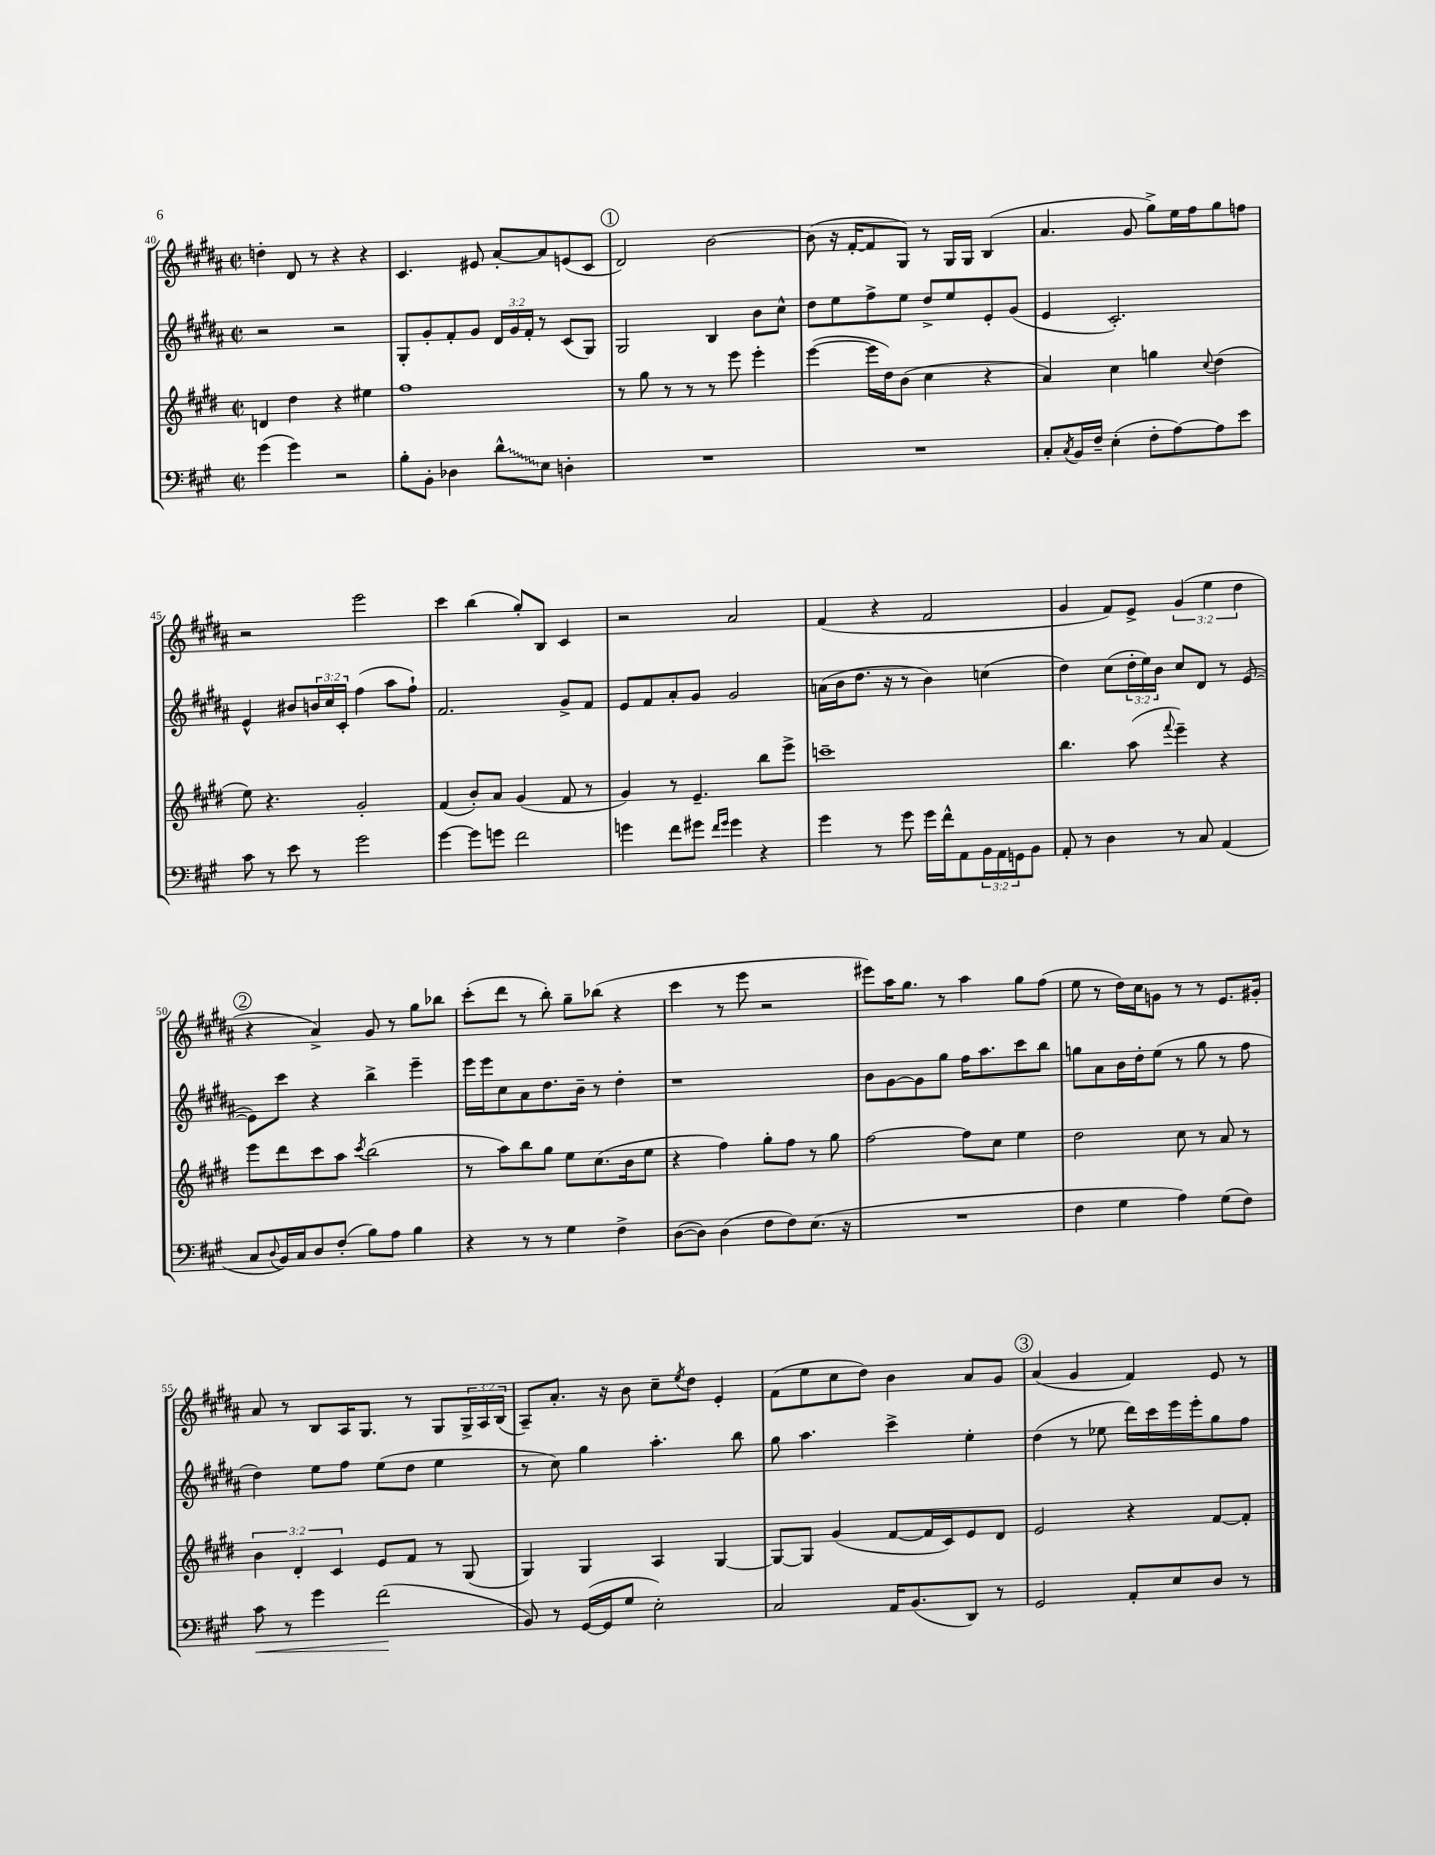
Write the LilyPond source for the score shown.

<<
\new StaffGroup <<
\new Staff = "s0" {
    \clef treble \key b \major \defaultTimeSignature \time 2/2 \override Staff.TupletNumber.text = #tuplet-number::calc-fraction-text
    d''4-. dis'8 r8 r4 r4 |
    cis'4. eis'8 ais'8~-. ais'8 e'8( cis'8 |
    \mark \markup { \circle "1" } dis'2) b'2~ |
    b'8( r16 fis'16~-. fis'8 gis8) r8 gis16 gis16 b4( |
    ais'4. gis'8 gis''8->) e''16 fis''16 gis''8 f''8 |
    r2 e'''2 |
    cis'''4 b''4( gis''8-.) b8 cis'4 |
    r2 ais'2 |
    fis'4( r4 fis'2 |
    gis'4 fis'8) e'8-> \tuplet 3/2 { gis'4( e''4 dis''4 } |
    \mark \markup { \circle "2" } r4 ais'4->) gis'8 r8 gis''8 bes''8 |
    cis'''8-.( dis'''8 r8 b''8-.) gis''8-- bes''8( r4 |
    cis'''4 r8 e'''8 r2 |
    eis'''8) ais''16 gis''8. r8 ais''4 gis''8 fis''8( |
    e''8 r8 dis''16) cis''16 g'8 r8 r8 e'8. gis'16-. |
    ais'8 r8 b8 ais16 gis8. r8 gis8 \tuplet 3/2 { gis16-> ais16 b16( } |
    ais8--) ais'8.-. r16 b'8 cis''8-- \acciaccatura { e''8 } dis''8 e'4-. |
    fis'8( e''8 cis''8 dis''8) b'4 ais'8 gis'8 |
    \mark \markup { \circle "3" } ais'4( gis'4 fis'4) e'8 r8 \bar "|." |
}
\new Staff = "s1" {
    \clef treble \key b \major \defaultTimeSignature \time 2/2 \override Staff.TupletNumber.text = #tuplet-number::calc-fraction-text
    r2 r2 |
    gis8-. gis'8-. fis'8-. gis'8 \tuplet 3/2 { dis'16 gis'16 fis'16-. } r8 cis'8( gis8) |
    \mark \markup { \circle "1" } gis2 b4 b'8 cis''8-^ |
    dis''8 e''8 fis''8-> e''8 dis''8-> e''8 e'8-. gis'8( |
    e'4 cis'2.-.) |
    e'4-^ bis'8 \tuplet 3/2 { b'16 cis''16 cis'16-. } fis''4( ais''8 fis''8-!) |
    fis'2. gis'8-> fis'8 |
    e'8 fis'8 ais'8-. gis'8 gis'2 |
    a'16( b'16 dis''8. r16 r8 b'4) c''4( |
    dis''4) cis''8( \tuplet 3/2 { dis''16-. e''16) b'16 } cis''8 dis'8 r8 e'8~( |
    \mark \markup { \circle "2" } e'8) cis'''8 r4 b''4-> e'''4-- |
    e'''16 e'''16 cis''8 ais'8 dis''8. b'16-- r8 dis''4-. |
    r1 |
    b'8 gis'8~ gis'8 gis''8 fis''16 ais''8. cis'''8 b''8 |
    g''8 ais'8 b'16 dis''16-. e''8( r8 g''8 r8 fis''8 |
    dis''4) e''8 fis''8 e''8( dis''8 e''4 |
    r8 cis''8) gis''4 ais''4.-. b''8 |
    gis''8 ais''4. cis'''4-> e''4-. |
    \mark \markup { \circle "3" } dis''4( r8 ees''8 dis'''16) cis'''16 e'''16 e'''16-. gis''8 fis''8 \bar "|." |
}
\new Staff = "s2" {
    \clef treble \key e \major \defaultTimeSignature \time 2/2 \override Staff.TupletNumber.text = #tuplet-number::calc-fraction-text
    d'4 dis''4 r4 eis''4 |
    fis''1 |
    \mark \markup { \circle "1" } r8 gis''8 r8 r8 r8 e'''8 e'''4-. |
    e'''4~( e'''16 dis''16) b'8( cis''4 r4 |
    a'4) cis''4 g''4 \appoggiatura { cis''8 } dis''4( |
    e''8) r4. gis'2-. |
    fis'4( b'8-.) a'8 gis'4( fis'8 r8 |
    gis'4) r8 e'4.-- b''8 e'''8-> |
    c'''1-- |
    b''4. a''8( \appoggiatura { fis'''8 } e'''4--) r4 |
    \mark \markup { \circle "2" } e'''8 dis'''8 cis'''8 a''8 \acciaccatura { cis'''8 } b''2( |
    r8 a''8) b''8 gis''8 e''8 cis''8.( b'16 e''8 |
    r4 fis''4) gis''8-. fis''8 r8 gis''8 |
    fis''2~ fis''8 cis''8 e''4 |
    dis''2 cis''8 r8 a'8 r8 |
    \tuplet 3/2 { b'4 dis'4-. cis'4 } e'8 fis'8 r8 gis8( |
    gis4) gis4 a4 gis4~ |
    gis8~ gis8 gis'4( fis'8~ fis'16 cis'16) e'8 dis'8 |
    \mark \markup { \circle "3" } e'2 r4 fis'8~ fis'8-. \bar "|." |
}
\new Staff = "s3" {
    \clef bass \key a \major \defaultTimeSignature \time 2/2 \override Staff.TupletNumber.text = #tuplet-number::calc-fraction-text
    gis'4( gis'4) r2 |
    b8-. b,8-. des4 \once \override Glissando.style = #'zigzag d'8-^\glissando e8 d4-. |
    \mark \markup { \circle "1" } R1 |
    R1 |
    cis8-. \acciaccatura { cis8 } b,16 fis16-- e4-.( fis8-. a8~) a8 e'8 |
    cis'8 r8 e'8 r8 gis'2 |
    gis'4~ gis'8 g'8 fis'2 |
    g'4 fis'8 gis'8 \grace { fis'16 gis'16 } gis'4 r4 |
    gis'4 r8 gis'8 gis'16 fis'16-^ a,8 \tuplet 3/2 { b,16 a,16 g,16 } b,8 |
    a,8-. r8 d4 r8 cis8 a,4( |
    \mark \markup { \circle "2" } cis8 \appoggiatura { d8 } b,16) cis16 d8 fis8-.( b8) a8 b4 |
    r4 r8 r8 gis4 fis4-> |
    d8~( d8) d4( fis8 fis8) e8.( r16 |
    R1 |
    fis4 gis4 a4) gis8( fis8) |
    cis'8\< r8 gis'4 fis'2\!( |
    b,8) r8 gis,16~( gis,16 gis8 e2-.) |
    cis2 a,16 b,8.( d,8) r8 |
    \mark \markup { \circle "3" } gis,2 a,8-. e8 d8 r8 \bar "|." |
}
>>
>>
\layout { \context { \Score currentBarNumber = #40 } }
